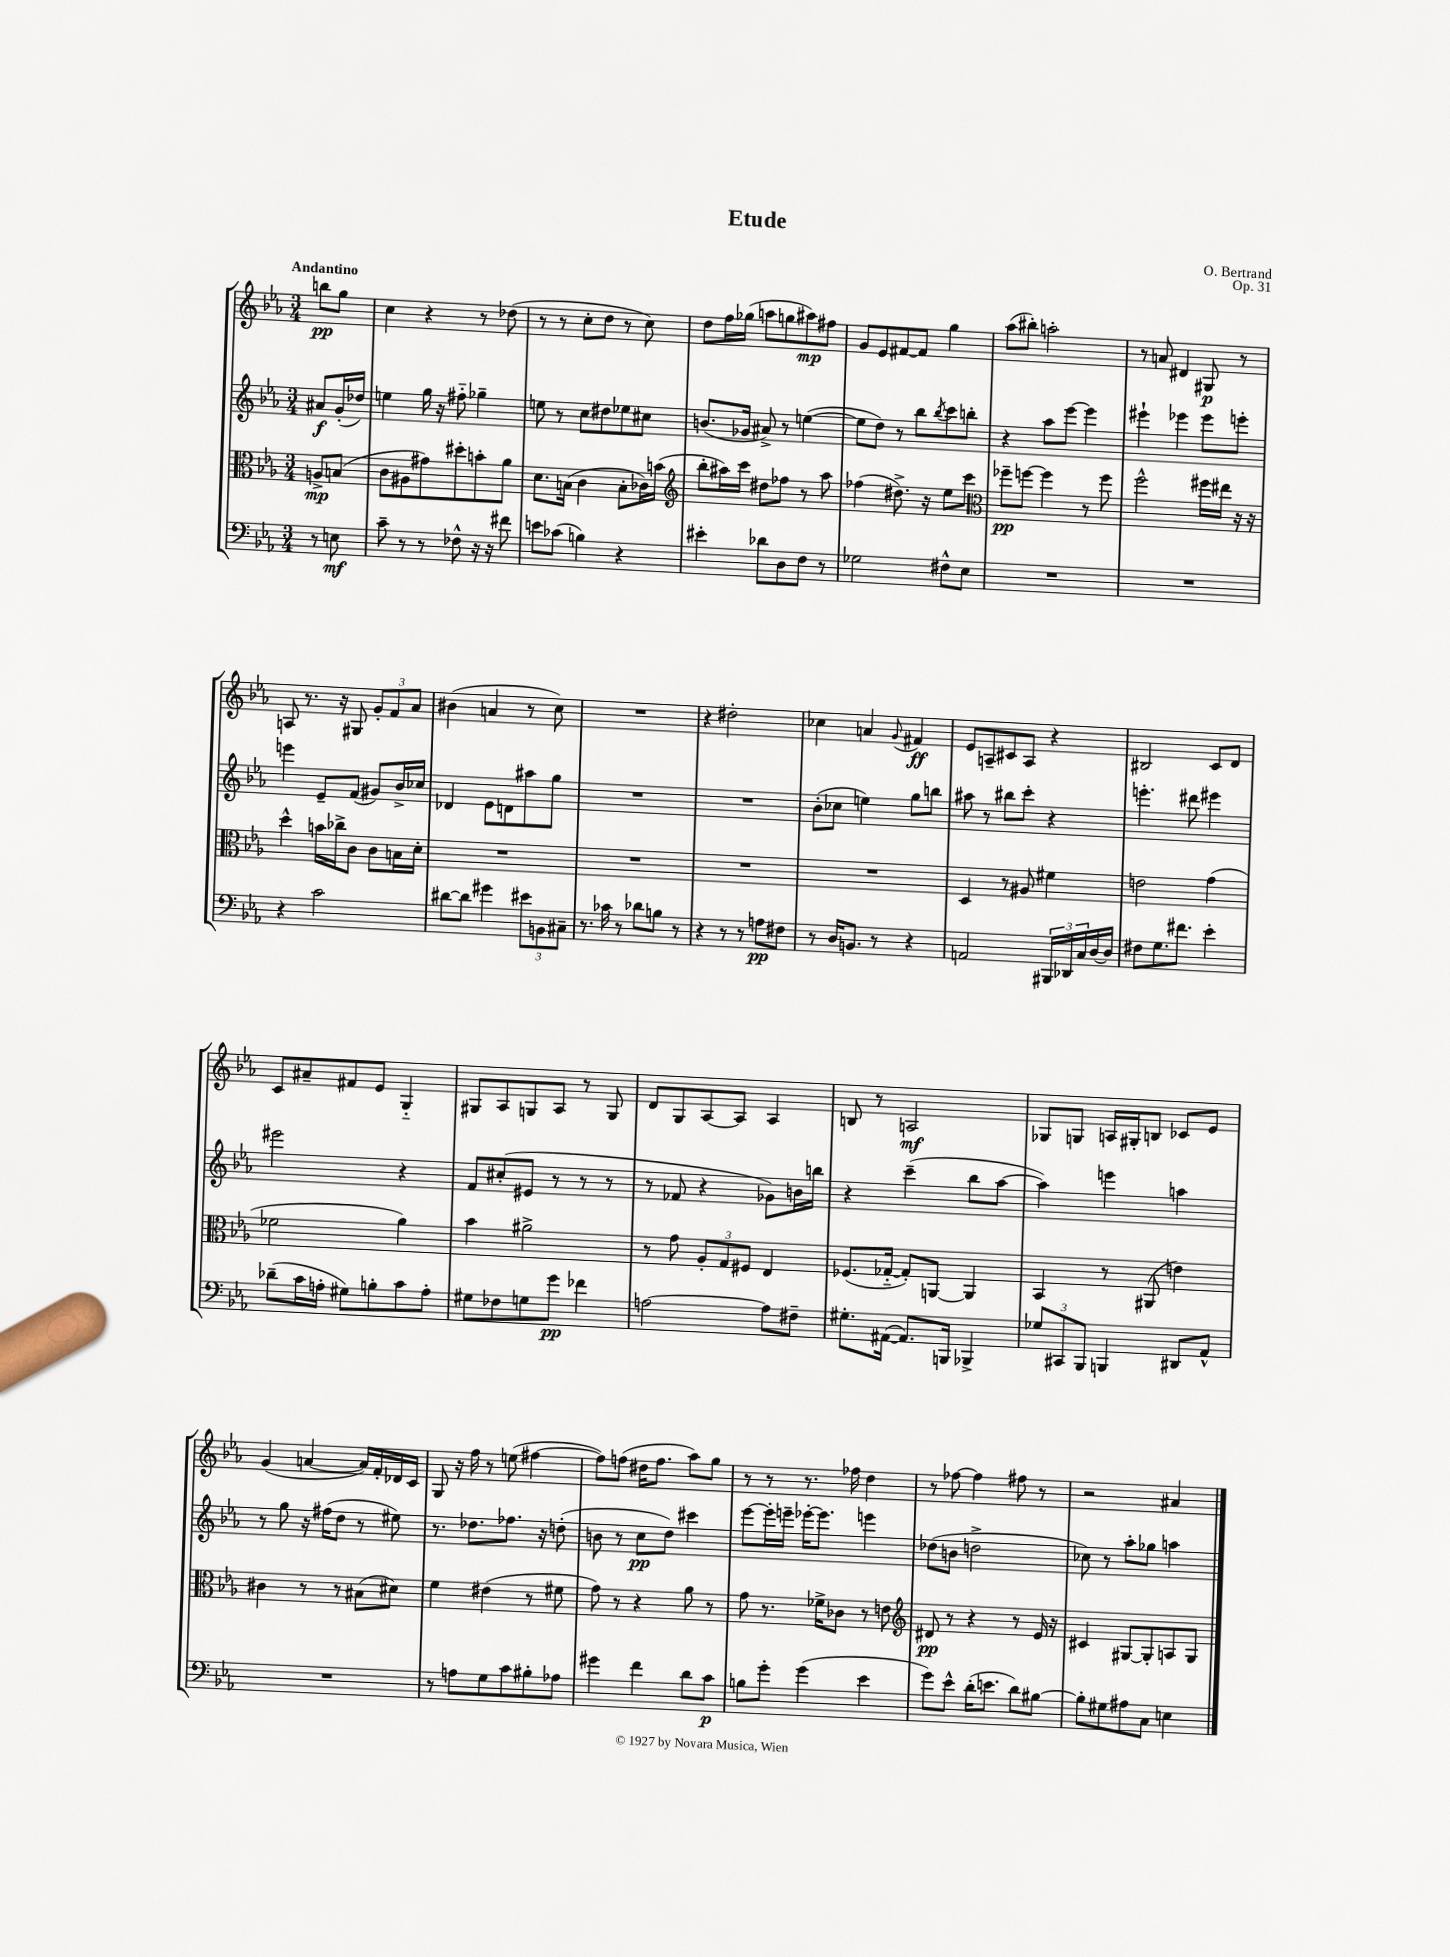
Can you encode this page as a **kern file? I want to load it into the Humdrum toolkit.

**kern	**dynam	**kern	**dynam	**kern	**dynam	**kern	**dynam
*part4	*part4	*part3	*part3	*part2	*part2	*part1	*part1
*staff4	*staff4	*staff3	*staff3	*staff2	*staff2	*staff1	*staff1
*clefF4	*	*clefC3	*	*clefG2	*	*clefG2	*
*k[b-e-a-]	*	*k[b-e-a-]	*	*k[b-e-a-]	*	*k[b-e-a-]	*
*M3/4	*	*M3/4	*	*M3/4	*	*M3/4	*
=	=	=	=	=	=	=	=
!	!	!	!	!	!	!LO:TX:a:B:t=Andantino	!
8r	.	8An^/L	mp	8a#X/L	f	8bbn\L	pp
8En\	mf	(8Bn/J	.	(16g'/L	.	8gg\J	.
.	.	.	.	16dd-X/JJ)	.	.	.
=1	=1	=1	=1	=1	=1	=1	=1
8c~\	.	8c\L	.	4een\	.	4cc\	.
8r	.	8A#X\	.	.	.	.	.
8r	.	8g#X\)	.	16gg\	.	4r	.
.	.	.	.	16r	.	.	.
8F-X^^\	.	8dd#X'\	.	8ff#X\	.	.	.
16r	.	8bn'\	.	4gg-X~\	.	8r	.
16r	.	.	.	.	.	.	.
8f#X\	.	8a-\J	.	.	.	(8dd-X\	.
=2	=2	=2	=2	=2	=2	=2	=2
8en\L	.	8.d\L	.	8een\	.	8r	.
(8c-X\J	.	.	.	8r	.	8r	.
.	.	(16Bn\Jk	.	.	.	.	.
4Bn\)	.	4c\	.	8cc\L	.	8cc'\L	.
.	.	.	.	8dd#X\	.	8dd\J	.
4r	.	8B'\L	.	8ee-X\	.	8r	.
.	.	16c-X\L)	.	8cc#X\J	.	8cc\)	.
.	.	(16bn\JJ	.	.	.	.	.
=3	=3	=3	=3	=3	=3	=3	=3
*	*	*clefG2	*	*	*	*	*
4e#X'\	.	8bb-'\L	.	(8.bn/L	.	8dd\L	.
.	.	16aa#X\L)	.	.	.	16ff\L	.
.	.	16ccc\JJ	.	16g-X/Jk	.	(16gg-X\JJ	.
8d-X\L	.	8dd#X\L	.	8a#X^/)	.	8aan\L	.
8D\	.	8ff-X\J	.	8r	.	8ggn\	.
8F\J	.	8r	.	([4een\	.	8aa#X\)	mp
8r	.	8aa#\	.	.	.	8ff#X\J	.
=4	=4	=4	=4	=4	=4	=4	=4
2G-X\	.	(4ff-X\	.	8ee\L]	.	8g/L	.
.	.	.	.	8dd\J)	.	8e-/	.
.	.	8.dd#X^\)	.	8r	.	[8f#X/	.
.	.	.	.	8bb-\L	.	8f#/J]	.
.	.	16r	.	.	.	.	.
.	.	.	.	8qbb-/	.	.	.
8F#X^^\L	.	8ee-\L	.	8ccc\	.	4gg\	.
8E-\J	.	8ccc\J	.	8bbn'\J	.	.	.
=5	=5	=5	=5	=5	=5	=5	=5
*	*	*clefC3	*	*	*	*	*
2.r	.	8ff-X~\L	pp	4r	.	(8aa-\L	.
.	.	[8ffn\J	.	.	.	8bb#X'\J)	.
.	.	4ff\]	.	8aa-\L	.	2aan'\	.
.	.	.	.	[8eee-\J	.	.	.
.	.	8r	.	4eee-\]	.	.	.
.	.	8ff\	.	.	.	.	.
=6	=6	=6	=6	=6	=6	=6	=6
2.r	.	2ff^^\	.	4eee#X`\	.	8r	.
.	.	.	.	.	.	8an/	.
.	.	.	.	4eee-X\	.	4d#X/	.
.	.	16ff#X\LL	.	8eee-\L	.	8G#X/	p
.	.	16ee#X\JJ	.	.	.	.	.
.	.	16r	.	8eeen'\J	.	8r	.
.	.	16r	.	.	.	.	.
!!LO:LB:g=z
=7	=7	=7	=7	=7	=7	=7	=7
4r	.	4dd^^\	.	4eeen\	.	8An/	.
.	.	.	.	.	.	8.r	.
2c\	.	16bn\LL	.	8e-~/L	.	.	.
.	.	16cc-X^\J	.	.	.	16r	.
.	.	8c\J	.	(8f/J	.	8G#X/	.
.	.	8c\L	.	8g#X/L)	.	12g'/L	.
.	.	.	.	.	.	12f/	.
.	.	16Bn\L	.	16b-^/L	.	.	.
.	.	.	.	.	.	12a-/J	.
.	.	16d'\JJ	.	16cc-X/JJ	.	.	.
=8	=8	=8	=8	=8	=8	=8	=8
[8d#X\L	.	2.r	.	4d-X/	.	(4b#X\	.
8d#\J]	.	.	.	.	.	.	.
4g#X\	.	.	.	8e-\L	.	4an/	.
.	.	.	.	8dn\	.	.	.
12e#X\L	.	.	.	8aa#X\	.	8r	.
12BBn\	.	.	.	.	.	.	.
.	.	.	.	8gg\J	.	8cc\)	.
12C#X~\J	.	.	.	.	.	.	.
=9	=9	=9	=9	=9	=9	=9	=9
8.r	.	2.r	.	2.r	.	2.r	.
16c-X\	.	.	.	.	.	.	.
8r	.	.	.	.	.	.	.
8d-X\L	.	.	.	.	.	.	.
8Bn\J	.	.	.	.	.	.	.
8r	.	.	.	.	.	.	.
=10	=10	=10	=10	=10	=10	=10	=10
4r	.	2.r	.	2.r	.	4r	.
8r	.	.	.	.	.	2dd#X'\	.
8r	.	.	.	.	.	.	.
8An\L	pp	.	.	.	.	.	.
8F#X\J	.	.	.	.	.	.	.
=11	=11	=11	=11	=11	=11	=11	=11
8r	.	2.r	.	(8b-'\L	.	4cc-X\	.
16D/KL	.	.	.	8cc-X\J	.	.	.
8.BBn/J	.	.	.	.	.	.	.
.	.	.	.	4een\)	.	4an/	.
8r	.	.	.	.	.	.	.
.	.	.	.	.	.	8qqg/	.
4r	.	.	.	8gg\L	.	4f#X/	ff
.	.	.	.	8bbn\J	.	.	.
=12	=12	=12	=12	=12	=12	=12	=12
2AAn/	.	4D/	.	8aa#X\	.	8e-/L	.
.	.	.	.	8r	.	8An~/	.
.	.	8r	.	8bb#X\L	.	8c#X/	.
.	.	8A#X/	.	8ccc'\J	.	8A/J	.
24BBB#X/LL	.	4f#X\	.	4r	.	4r	.
24DD-X/	.	.	.	.	.	.	.
24C/	.	.	.	.	.	.	.
[16D/	.	.	.	.	.	.	.
16D/JJ]	.	.	.	.	.	.	.
=13	=13	=13	=13	=13	=13	=13	=13
8F#X\L	.	2en\	.	4.eeen'\	.	2B#X/	.
8.G\	.	.	.	.	.	.	.
8.f#X\J	.	.	.	.	.	.	.
.	.	.	.	8ddd#X\	.	.	.
4e-'\	.	(4g\	.	4eee#X\	.	8c/L	.
.	.	.	.	.	.	8d/J	.
!!LO:LB:g=z
=14	=14	=14	=14	=14	=14	=14	=14
(8d-X~\L	.	2f-X\	.	2eee#X\	.	8c/L	.
16c\L	.	.	.	.	.	8a#X~/	.
16An'\JJ	.	.	.	.	.	.	.
8G#X\L)	.	.	.	.	.	8f#X/	.
8Bn'\	.	.	.	.	.	8e-/J	.
8c\	.	4a-\)	.	4r	.	4G/	.
8A'\J	.	.	.	.	.	.	.
=15	=15	=15	=15	=15	=15	=15	=15
8G#X\L	.	4b-\	.	8f/L	.	8G#X/L	.
8F-X\	.	.	.	(8cc#X'/	.	8A-/	.
8Gn\	.	2a#X^\	.	8e#X/J	.	8Gn/	.
8g\J	pp	.	.	8r	.	8A-/J	.
4f-X\	.	.	.	8r	.	8r	.
.	.	.	.	8r	.	8G/	.
=16	=16	=16	=16	=16	=16	=16	=16
[2An\	.	8r	.	8r	.	8d/L	.
.	.	8g\	.	8f-X/	.	8G/	.
.	.	12A-'/L	.	4r	.	[8A-/	.
.	.	12G/	.	.	.	.	.
.	.	.	.	.	.	8A-/J]	.
.	.	12F#X/J	.	.	.	.	.
8A\L]	.	4E-/	.	8g-X\L)	.	4A-/	.
8F#X~\J	.	.	.	16bn\L	.	.	.
.	.	.	.	16bbn\JJ	.	.	.
=17	=17	=17	=17	=17	=17	=17	=17
8.G#X'\L	.	(8.F-X/L	.	4r	.	8Bn/	.
.	.	.	.	.	.	8r	.
([16AA#X\Jk	.	[16G-X/Jk	.	.	.	.	.
8.AA#/L])	.	8G-'/L])	.	(4ccc~\	.	2An/	mf
.	.	[8AAn/J	.	.	.	.	.
16BBBn/Jk	.	.	.	.	.	.	.
4BBB-X^/	.	4AA/]	.	8bb-\L	.	.	.
.	.	.	.	[8aa-\J	.	.	.
=18	=18	=18	=18	=18	=18	=18	=18
12G-X/L	.	4BB-/	.	4aa-\])	.	8G-X/L	.
12CC#X/	.	.	.	.	.	.	.
.	.	.	.	.	.	8Gn/J	.
12BBB-/J	.	.	.	.	.	.	.
4BBBn/	.	8r	.	4eeen\	.	16An/LL	.
.	.	.	.	.	.	16G#X'/J	.
.	.	(8AA#X/	.	.	.	8Bn/J	.
8DD#X/L	.	4en\)	.	4aan\	.	8c-X/L	.
8AA-^^/J	.	.	.	.	.	8e-/J	.
!!LO:LB:g=z
=19	=19	=19	=19	=19	=19	=19	=19
2.r	.	4c#X\	.	8r	.	(4g/	.
.	.	.	.	8gg\	.	.	.
.	.	8r	.	16r	.	[4an/	.
.	.	.	.	(16ff#X\KL	.	.	.
.	.	8r	.	8dd\J	.	.	.
.	.	(8B#X\L	.	8r	.	16a/LL])	.
.	.	.	.	.	.	16f'/	.
.	.	8d#X\J)	.	8ee#X\)	.	16d-X/	.
.	.	.	.	.	.	16c/JJ	.
=20	=20	=20	=20	=20	=20	=20	=20
8r	.	4f\	.	8.r	.	8G/	.
8An\L	.	.	.	.	.	16r	.
.	.	.	.	8.dd-X\L	.	16ff\	.
8G\	.	(4e#X\	.	.	.	8r	.
8c\	.	.	.	8.ff-X\J	.	(8een\	.
8B#X'\	.	8r	.	.	.	[4ff#X\	.
.	.	.	.	16r	.	.	.
8A-X\J	.	8f#X\	.	(8ddn'\	.	.	.
=21	=21	=21	=21	=21	=21	=21	=21
4g#X\	.	8g\)	.	8bn\	.	8ff#\L])	.
.	.	8r	.	8r	.	(8ffn\J	.
4f\	.	4r	.	8cc\L	pp	16dd#X\KL	.
.	.	.	.	.	.	8.ff\J	.
.	.	.	.	8dd\J)	.	.	.
8d\L	.	8a-\	.	4ccc#X\	.	8aa-\L)	.
8c\J	p	8r	.	.	.	8gg\J	.
=22	=22	=22	=22	=22	=22	=22	=22
8Bn\L	.	8g\	.	[8eee-\L	.	8r	.
8g'\J	.	8.r	.	16eee-'\L]	.	8r	.
.	.	.	.	16eeen~\JJ	.	.	.
(4g\	.	.	.	[16eee-X'\KL	.	8.r	.
.	.	16f-X^\KL	.	8.eee-\J]	.	.	.
.	.	8c-X\J	.	.	.	.	.
.	.	.	.	.	.	16ff-X\	.
4e-\	.	8r	.	4eeen\	.	4dd\	.
.	.	8en\	.	.	.	.	.
=23	=23	=23	=23	=23	=23	=23	=23
*	*	*clefG2	*	*	*	*	*
8g\L)	.	8d#X/	pp	(8dd-X\L	.	8r	.
8e-^^\J	.	8r	.	8bn\J	.	[8ff-X\	.
(16d'\KL	.	4r	.	2ddn^\	.	4ff-\]	.
8.en\J	.	.	.	.	.	.	.
8d\L)	.	8r	.	.	.	8ff#X\	.
[8B#X\J	.	16e-/	.	.	.	8r	.
.	.	16r	.	.	.	.	.
=24	=24	=24	=24	=24	=24	=24	=24
8B#'\L]	.	4c#X/	.	8cc-X\)	.	2r	.
8G#X\	.	.	.	8r	.	.	.
8A#X\	.	[8G#X/L	.	8aa-'\L	.	.	.
8C\J	.	8G#'/]	.	8gg-X\J	.	.	.
4En\	.	8An/	.	4aan\	.	4a#X/	.
.	.	8G#/J	.	.	.	.	.
==	==	==	==	==	==	==	==
*-	*-	*-	*-	*-	*-	*-	*-
